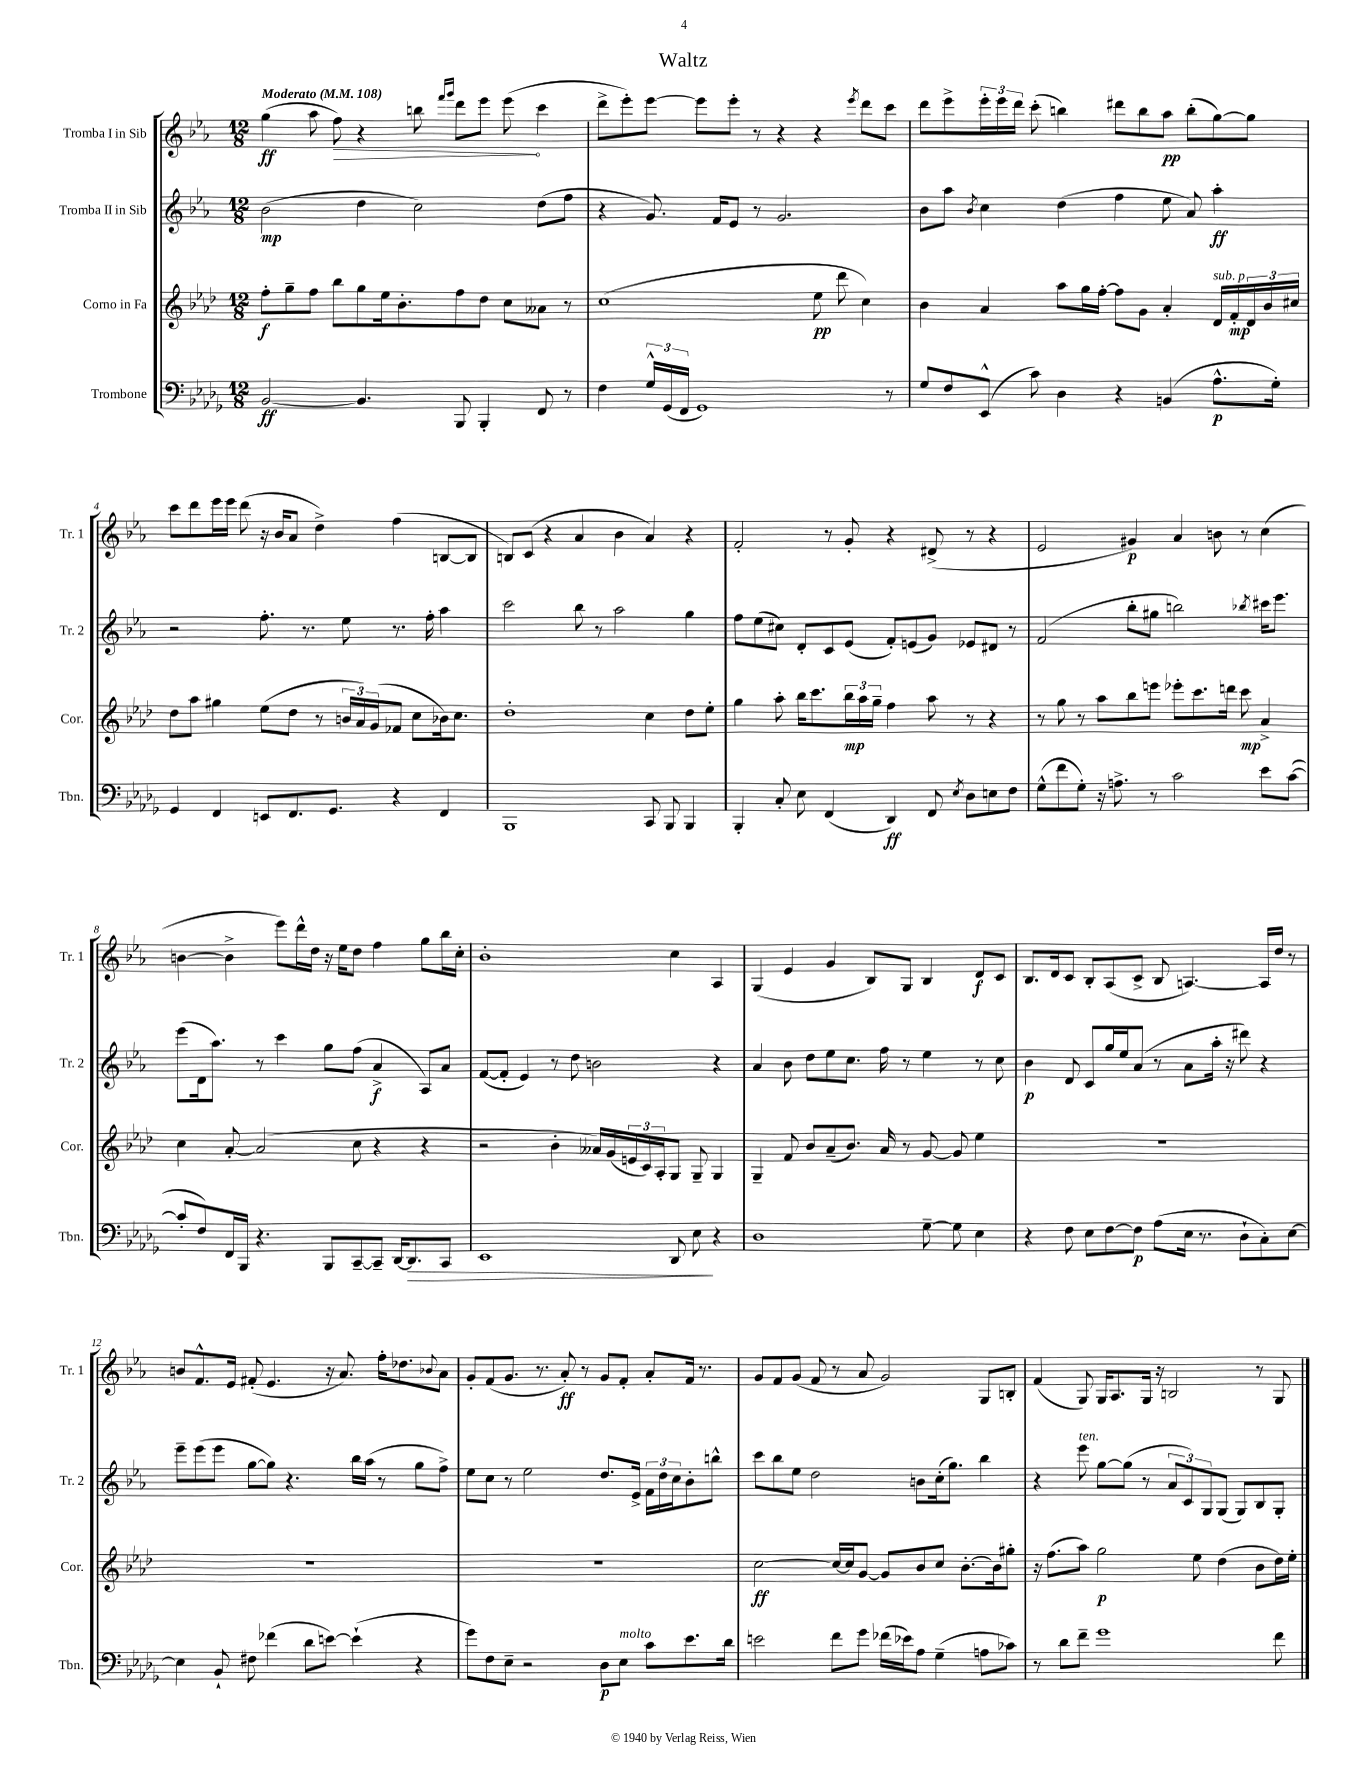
\header { title = "Waltz" }
<<
\new StaffGroup <<
\new Staff = "s0" \with { instrumentName = "Tromba I in Sib" shortInstrumentName = "Tr. 1" } {
    \clef treble \key ees \major \numericTimeSignature \time 12/8 \tempo "Moderato" 4 = 108
    g''4\ff( aes''8 \once \override Hairpin.circled-tip = ##t f''8\>) r4 b''8 \grace { f'''16 g'''16 } d'''8 ees'''8 ees'''8\!( c'''4 |
    d'''8-> ees'''8-.) ees'''8~ ees'''8 ees'''8-. r8 r4 r4 \acciaccatura { ees'''8 } d'''8 c'''8 |
    d'''8 ees'''8-> \tuplet 3/2 { ees'''16-. ees'''16 d'''16 } c'''8-.( b''4) dis'''8 b''8 aes''8\pp b''8-.( g''8~) g''8 |
    c'''8 d'''8 ees'''16 ees'''16 d'''8( r16 bes'16 aes'8 d''4->) f''4( b8~ b8 |
    b8) c'8( r4 aes'4 bes'4 aes'4) r4 |
    f'2-. r8 g'8-. r4 dis'8->( r8 r4 |
    ees'2 gis'4\p) aes'4 b'8 r8 c''4( |
    b'4~ b'4-> ees'''8) d'''16-^ d''16 r16 ees''16 d''8 f''4 g''8 bes''16 c''16-. |
    bes'1-. c''4 aes4 |
    g4( ees'4 g'4 bes8) g8 bes4 d'8\f c'8 |
    bes8. d'16 c'8 bes8-. aes8( c'8-> bes8 a4.~) a16 d''16 r8 |
    b'8 f'8.-^ ees'16 fis'8-.( ees'4. r16 aes'8.) f''16-. des''8. \appoggiatura { bes'8 } aes'8 |
    g'8-. f'8( g'8. r8. aes'8-.\ff) r8 g'8 f'8-. aes'8-. f'16 r8. |
    g'8 f'8 g'8( f'8 r8 aes'8 g'2) g8 b8-. |
    f'4( g8) g16 aes8. g16 r16 b2 r8 g8 \bar "|." |
}
\new Staff = "s1" \with { instrumentName = "Tromba II in Sib" shortInstrumentName = "Tr. 2" } {
    \clef treble \key ees \major \numericTimeSignature \time 12/8
    bes'2\mp( d''4 c''2) d''8( f''8 |
    r4 g'8.) f'16 ees'8 r8 g'2. |
    bes'8 aes''8 \acciaccatura { bes'8 } c''4 d''4( f''4 ees''8 aes'8) aes''4-.\ff |
    r2 f''8.-. r8. ees''8 r8. f''16-. aes''4 |
    c'''2 bes''8 r8 aes''2 g''4 |
    f''8 ees''8( cis''8) d'8-. c'8 ees'8( f'8-.) e'8( g'8) ees'8 dis'8 r8 |
    f'2( bes''8-. gis''8 b''2) \acciaccatura { bes''8 } cis'''16 ees'''8. |
    ees'''8( d'16 aes''8.) r8 c'''4 g''8 f''8( aes'4->\f aes8) aes'8 |
    f'8~( f'8-. ees'4) r8 d''8 b'2 r4 |
    aes'4 bes'8 d''8 ees''8 c''8. f''16 r8 ees''4 r8 c''8 |
    bes'4\p d'8 c'8 g''16 ees''16 aes'8( r8 aes'8 aes''16-. r16 dis'''8) r4 |
    ees'''8-- ees'''8( ees'''8 g''8~ g''8) r4. bes''16 aes''16( r8 g''8 f''8->) |
    ees''8 c''8 r8 ees''2 d''8. ees'16-> \tuplet 3/2 { f'16 d''16 c''16 } bes'8-. b''8-^ |
    c'''8 bes''8 ees''8 d''2 b'8 c''16-.( g''8.) bes''4 |
    r4 ees'''8^\markup { \italic "ten." } g''8~ g''8( r8 \tuplet 3/2 { aes'8 c'8) g8 } g8( g8) bes8 g8-. \bar "|." |
}
\new Staff = "s2" \with { instrumentName = "Corno in Fa" shortInstrumentName = "Cor." } {
    \clef treble \key aes \major \numericTimeSignature \time 12/8
    f''8-.\f g''8-- f''8 bes''8 g''8 ees''16 bes'8.-. f''8 des''8 c''8 aeses'8 r8 |
    c''1( ees''8\pp des'''8 c''4) |
    bes'4 aes'4 aes''8 g''16 f''16~-. f''8 g'8 aes'4-. des'16^\markup { \italic "sub. p" } f'16-.\mp \tuplet 3/2 { des'16 bes'16 cis''16 } |
    des''8 aes''8 gis''4 ees''8( des''8 r8 \tuplet 3/2 { b'16 aes'16) g'16( } fes'8 c''8 bes'16) c''8. |
    des''1-. c''4 des''8 ees''8-. |
    g''4 aes''8-. bes''16 c'''8. \tuplet 3/2 { bes''16\mp aes''16 g''16-- } f''4 aes''8 r8 r4 |
    r8 g''8 r8 aes''8 bes''8 e'''8 ees'''8-. c'''8. d'''16 c'''8\mp aes'4-> |
    c''4 aes'8~-. aes'2( c''8 r4 r4 |
    r2 bes'4-. aeses'16) g'16( \tuplet 3/2 { e'16 c'16) aes16-. } g8 g8-- g4 |
    g4-- f'8 bes'8 aes'8--( bes'8.) aes'16 r8 g'8~ g'8 ees''4 |
    R1. |
    R1. |
    R1. |
    c''2~\ff c''16~ c''16 g'8~ g'8 bes'8 c''8 bes'8.~-. bes'16 gis''8-. |
    r16 f''8.( aes''8) g''2\p ees''8 des''4( bes'8 des''16) ees''16-. \bar "|." |
}
\new Staff = "s3" \with { instrumentName = "Trombone" shortInstrumentName = "Tbn." } {
    \clef bass \key des \major \numericTimeSignature \time 12/8
    bes,2~\ff bes,4. bes,,8 bes,,4-. f,8 r8 |
    f4 \tuplet 3/2 { ges16-^ ges,16( f,16 } ges,1) r8 |
    ges8 f8 ees,8-^( c'8) des4 r4 b,4( aes8.-^\p ges16-.) |
    ges,4 f,4 e,8 f,8. ges,8. r4 f,4 |
    bes,,1 c,8 bes,,8 bes,,4 |
    bes,,4-. c8-. ees8 f,4( des,4\ff) f,8 \acciaccatura { ees8 } des8 e8 f8 |
    ges8-^( f'8 ges8-.) r16 a8.-> r8 c'2 ees'8 c'8~( |
    c'8-. f8) f,16 bes,,16 r4. bes,,8 c,8~-- c,8-- des,16~ des,8.\> c,8 |
    ees,1 des,8 ees8\! r4 |
    des1 ges8~-- ges8 ees4 |
    r4 f8 ees8 f8~ f8\p aes8( ees16 r8. des8-! c8-.) ees8~ |
    ees4 bes,8-! fis8 fes'4( des'8 e'8~) e'4-!( r4 |
    ges'8) f8 ees8-- r2 des8\p ees8^\markup { \italic "molto" } c'8 ees'8. des'16 |
    e'2 f'8 ges'8 fes'16( ees'16) aes8 ges4--( a8 ces'8) |
    r8 des'8 f'8-- ges'1 f'8 \bar "|." |
}
>>
>>
